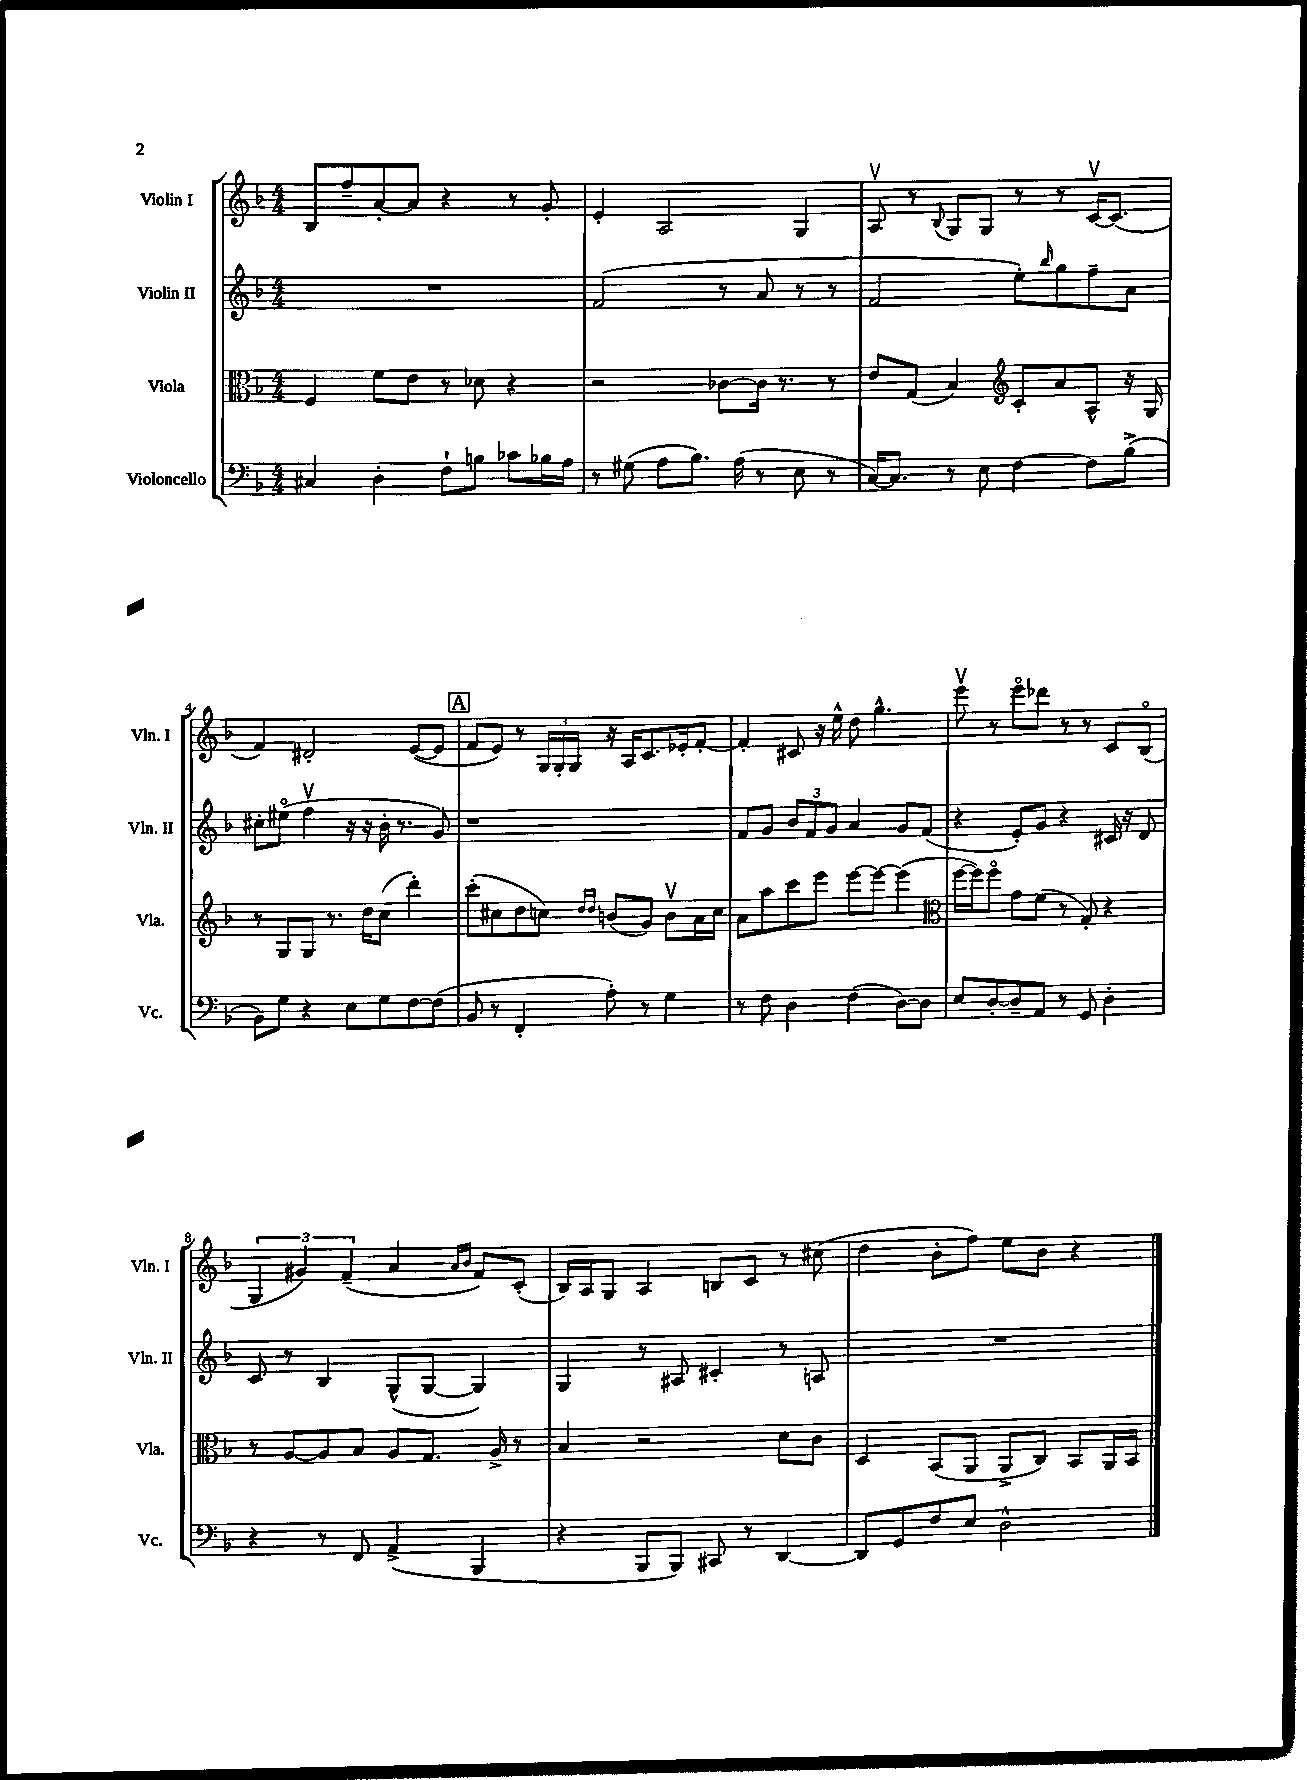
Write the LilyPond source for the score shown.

<<
\new StaffGroup <<
\new Staff = "s0" \with { instrumentName = "Violin I" shortInstrumentName = "Vln. I" } {
    \clef treble \key f \major \numericTimeSignature \time 4/4
    bes8 f''8-- a'8~-. a'8 r4 r8 g'8-. |
    e'4-. a2 g4 |
    a8\upbow r8 \appoggiatura { bes8 } g8 g8 r8 r8 c'16~\upbow c'8.( |
    f'4) dis'2-. e'8~( e'8 |
    \mark \markup { \box "A" } f'8 e'8) r8 \tuplet 3/2 { g16 g16-. g16 } r16 a16 c'8. ees'16-. f'8~-. |
    f'4-. cis'8 r16 e''16-^ d''8 g''4.-^ |
    e'''8\upbow r8 e'''8\flageolet des'''8 r8 r8 c'8 bes8\flageolet( |
    \tuplet 3/2 { g4 gis'4) f'4--( } a'4 \grace { a'16 bes'16 } f'8) c'8-.( |
    bes16) a16 g8 a4 b8 c'8 r8 cis''8( |
    d''4 bes'8-. f''8) e''8 bes'8 r4 \bar "|." |
}
\new Staff = "s1" \with { instrumentName = "Violin II" shortInstrumentName = "Vln. II" } {
    \clef treble \key f \major \numericTimeSignature \time 4/4
    R1 |
    f'2( r8 a'8 r8 r8 |
    f'2 e''8-.) \grace { bes''16 } g''8 f''8-- a'8 |
    cis''8-. eis''8\flageolet( f''4\upbow r16 r16 bes'16-. r8. g'8) |
    \mark \markup { \box "A" } r1 |
    f'8 g'8 \tuplet 3/2 { bes'8 f'8 g'8 } a'4 g'8 f'8( |
    r4 e'8-.) g'8 r4 cis'16 r16 d'8 |
    c'8 r8 bes4 g8-^( g8~ g4) |
    g4 r8 ais8 cis'4-. r8 a8 |
    R1 \bar "|." |
}
\new Staff = "s2" \with { instrumentName = "Viola" shortInstrumentName = "Vla." } {
    \clef alto \key f \major \numericTimeSignature \time 4/4
    f4 f'8 e'8 r8 des'8 r4 |
    r2 ces'8~ ces'16 r8. r8 |
    e'8 g8( bes4) \clef treble c'8-. a'8 a8-^ r16 g16 |
    r8 g8 g8 r8. d''16 c''8( d'''4-.) |
    \mark \markup { \box "A" } c'''8-.( cis''8 d''8 c''8) \grace { d''16 d''16 } b'8( g'8) b'8\upbow a'16 c''16 |
    a'8 a''8 c'''8 e'''8 e'''8~ e'''8~ e'''4( |
    \clef alto f''16~ f''16) f''8\flageolet g'8 f'8( r8 g8-.) r4 |
    r8 a8~ a8 bes8 a8 g8. a16-> r8 |
    bes4 r2 d'8 c'8 |
    d4 bes,8( a,8 a,8-> c8) bes,8 a,16 bes,16 \bar "|." |
}
\new Staff = "s3" \with { instrumentName = "Violoncello" shortInstrumentName = "Vc." } {
    \clef bass \key f \major \numericTimeSignature \time 4/4
    cis4 d4-. f8-! b8 ces'8 bes16 a16 |
    r8 gis8( a8 bes8.) a16( r8 e8 r8 |
    c16~) c8. r8 e8 f4~ f8 bes8->( |
    bes,8) g8 r4 e8 g8 f8~ f8( |
    \mark \markup { \box "A" } bes,8 r8 f,4-. a8-.) r8 g4 |
    r8 f8 d4 f4( d8~) d8 |
    e8 d8~-. d8-- a,8 r8 g,8 d4-. |
    r4 r8 f,8 a,4->( bes,,4 |
    r4 bes,,8 bes,,8) cis,8 r8 d,4~ |
    d,8 g,8 f8 e8 d2-^ \bar "|." |
}
>>
>>
